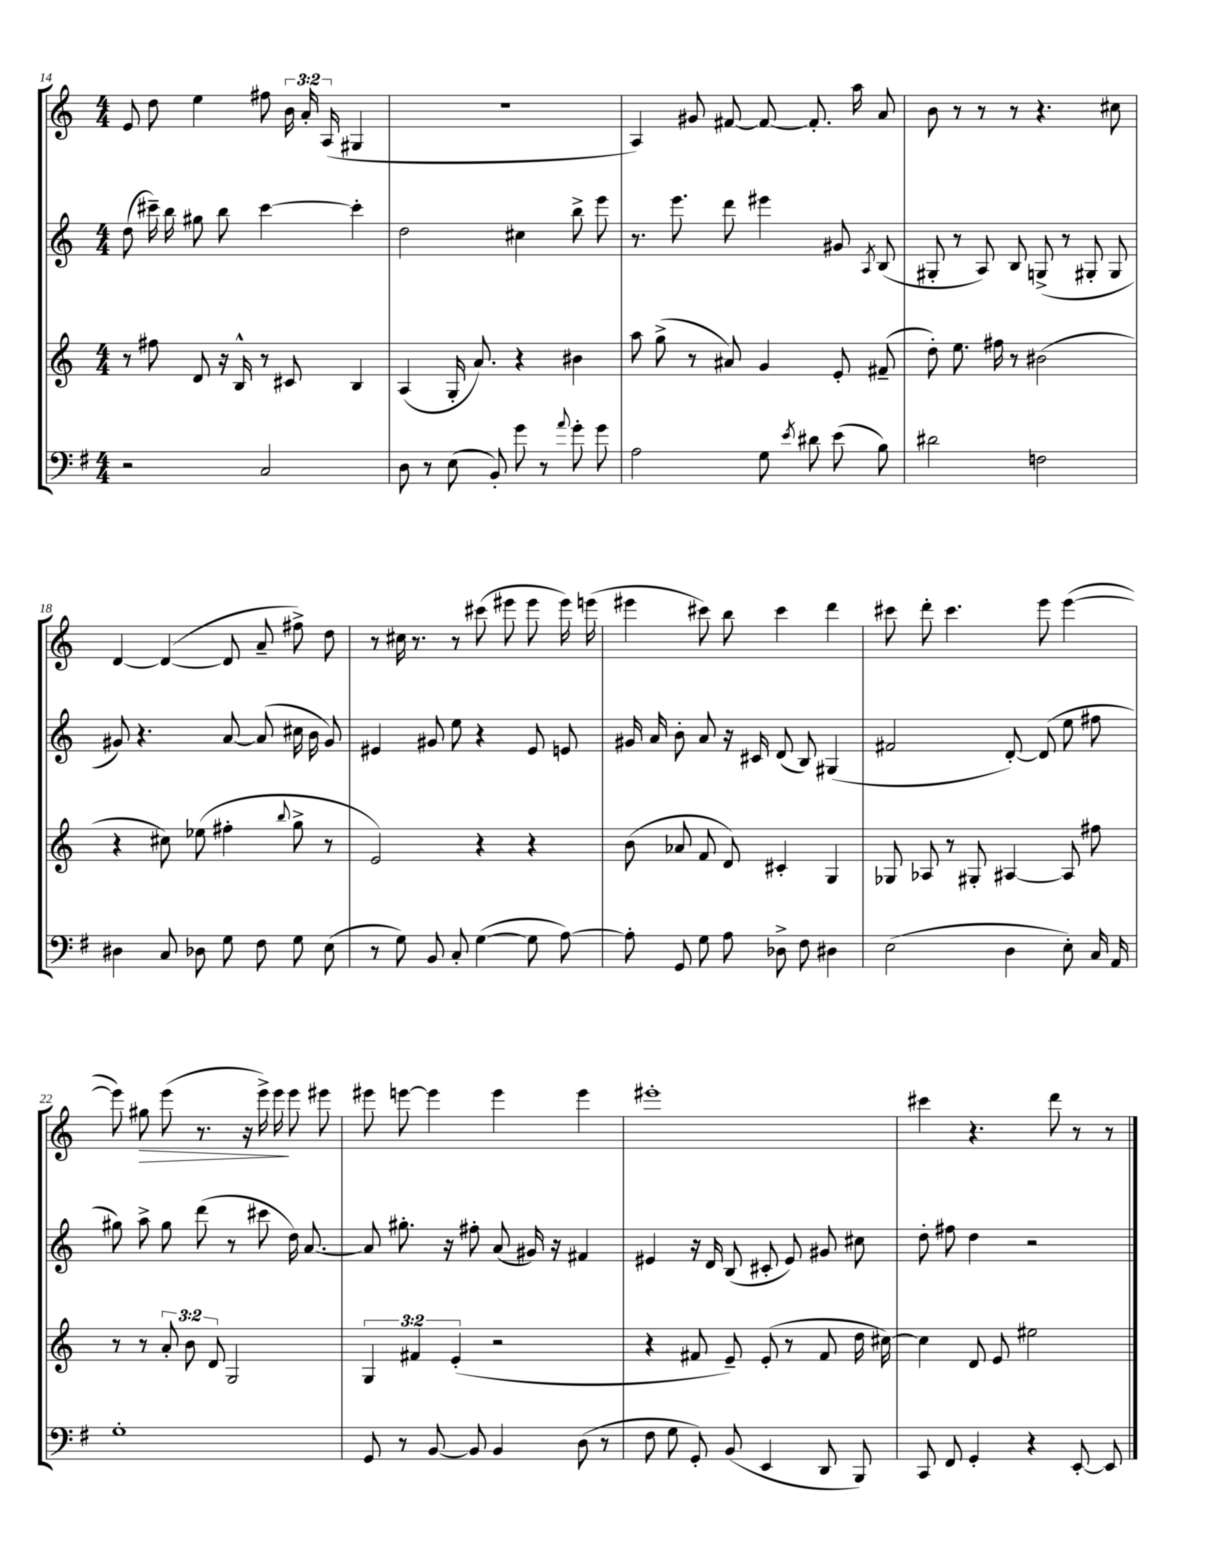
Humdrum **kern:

**kern	**kern	**kern	**kern
*staff4	*staff3	*staff2	*staff1
*clefF4	*clefG2	*clefG2	*clefG2
*k[f#]	*k[]	*k[]	*k[]
*M4/4	*M4/4	*M4/4	*M4/4
2r	8r	(8dd	8e
.	8ff#	16ccc#~)	8dd
.	.	16bb	.
.	8d	8gg#	4ee
.	16r	8bb	.
.	16B^^	.	.
2C	8r	[4ccc#	8ff#
.	8c#	.	24b
.	.	.	24a'
.	.	.	(24A
.	4B	4ccc#']	4G#
=	=	=	=
8D	(4A	2dd	1r
8r	.	.	.
(8E	16G'	.	.
.	8.a)	.	.
8BB')	.	.	.
8g	4r	4cc#	.
8r	.	.	.
8qqa	.	.	.
8g'	4b#	8bb^	.
8g	.	8eee	.
=	=	=	=
2A	8aa	8.r	4A)
.	(8gg^	.	.
.	.	8.eee	.
.	8r	.	8g#
.	8a#)	8ddd	[8f#
8G	4g	4eee#	8f#_
8qe	.	.	.
8d#	.	.	8.f#']
(8e	8e'	8g#	.
.	.	.	16aa
.	.	8qA	.
8B)	(8f#~	(8B	8a
=	=	=	=
2d#	8dd')	8G#'	8b
.	8.ee	8r	8r
.	.	8A)	8r
.	16ff#	.	.
.	8r	8B	8r
2F	(2b#	(8G^	4.r
.	.	8r	.
.	.	8G#'	.
.	.	8G#	8cc#
=	=	=	=
4D#	4r	8g#)	[4d
.	.	4.r	.
8C	8cc#)	.	(4d_
8D-	(8ee-	.	.
8G	4ff#'	[8a	8d]
8F#	.	(8a]	8a~
.	8qqbb	.	.
8G	8gg^	16cc#	8ff#^)
.	.	16b	.
(8E	8r	8g#)	8dd
=	=	=	=
8r	2e)	4e#	8r
8G)	.	.	16cc#
.	.	.	8.r
8BB	.	8g#	.
8C'	.	8ee	8r
([4G	4r	4r	(8ccc#
.	.	.	8eee#
8G]	4r	8e#	8eee#
[8A)	.	8e	16eee#)
.	.	.	(16eee
=	=	=	=
8A']	(8b	16g#	4eee#
.	.	16a	.
8GG	8a-	8b'	.
8G	8f	8a	8ccc#)
8A	8d)	16r	8bb
.	.	16c#	.
8D-^	4c#'	(8d	4ccc#
8F#	.	8B)	.
4D#	4G	(4G#	4ddd
=	=	=	=
(2E	8G-	2f#	8ccc#
.	8A-	.	8ddd'
.	8r	.	4.ccc#
.	8G#'	.	.
4D	[4A#	[8d')	.
.	.	(8d]	8eee
8E')	8A#]	8ee	([4eee
16C	8ff#	8ff#	.
16AA	.	.	.
=	=	=	=
1G'	8r	8gg#)	8eee])
.	8r	8aa^	8gg#
.	12a'	8gg#	(8eee
.	12b	.	.
.	.	(8ddd	8.r
.	12d	.	.
.	2G	8r	.
.	.	.	16r
.	.	8ccc#	16eee^)
.	.	.	16eee
.	.	16dd)	8eee
.	.	[8.a	.
.	.	.	8eee#
=	=	=	=
8GG	6G	8a]	8eee#
8r	.	8.gg#'	[8eee
.	6f#	.	.
[8BB	.	.	4eee]
.	.	16r	.
.	(6e'	.	.
8BB]	.	8ff#'	.
4BB	2r	(8a	4eee
.	.	16g#)	.
.	.	16r	.
(8D	.	4f#	4eee
8r	.	.	.
=	=	=	=
8F#	4r	4e#	1eee#'
8G	.	.	.
8GG')	8f#	16r	.
.	.	16d	.
(8BB	8e~)	(8B	.
4EE	(8e'	8c#'	.
.	8r	8e#)	.
8DD	8f#	8g#	.
8BBB)	16dd	8cc#	.
.	[16cc#)	.	.
=	=	=	=
8CC	4cc#]	8dd'	4ccc#
8FF#	.	8ff#	.
4GG'	8d	4dd	4.r
.	8e	.	.
4r	2ee#	2r	.
.	.	.	8ddd
[8EE'	.	.	8r
8EE]	.	.	8r
==	==	==	==
*-	*-	*-	*-
